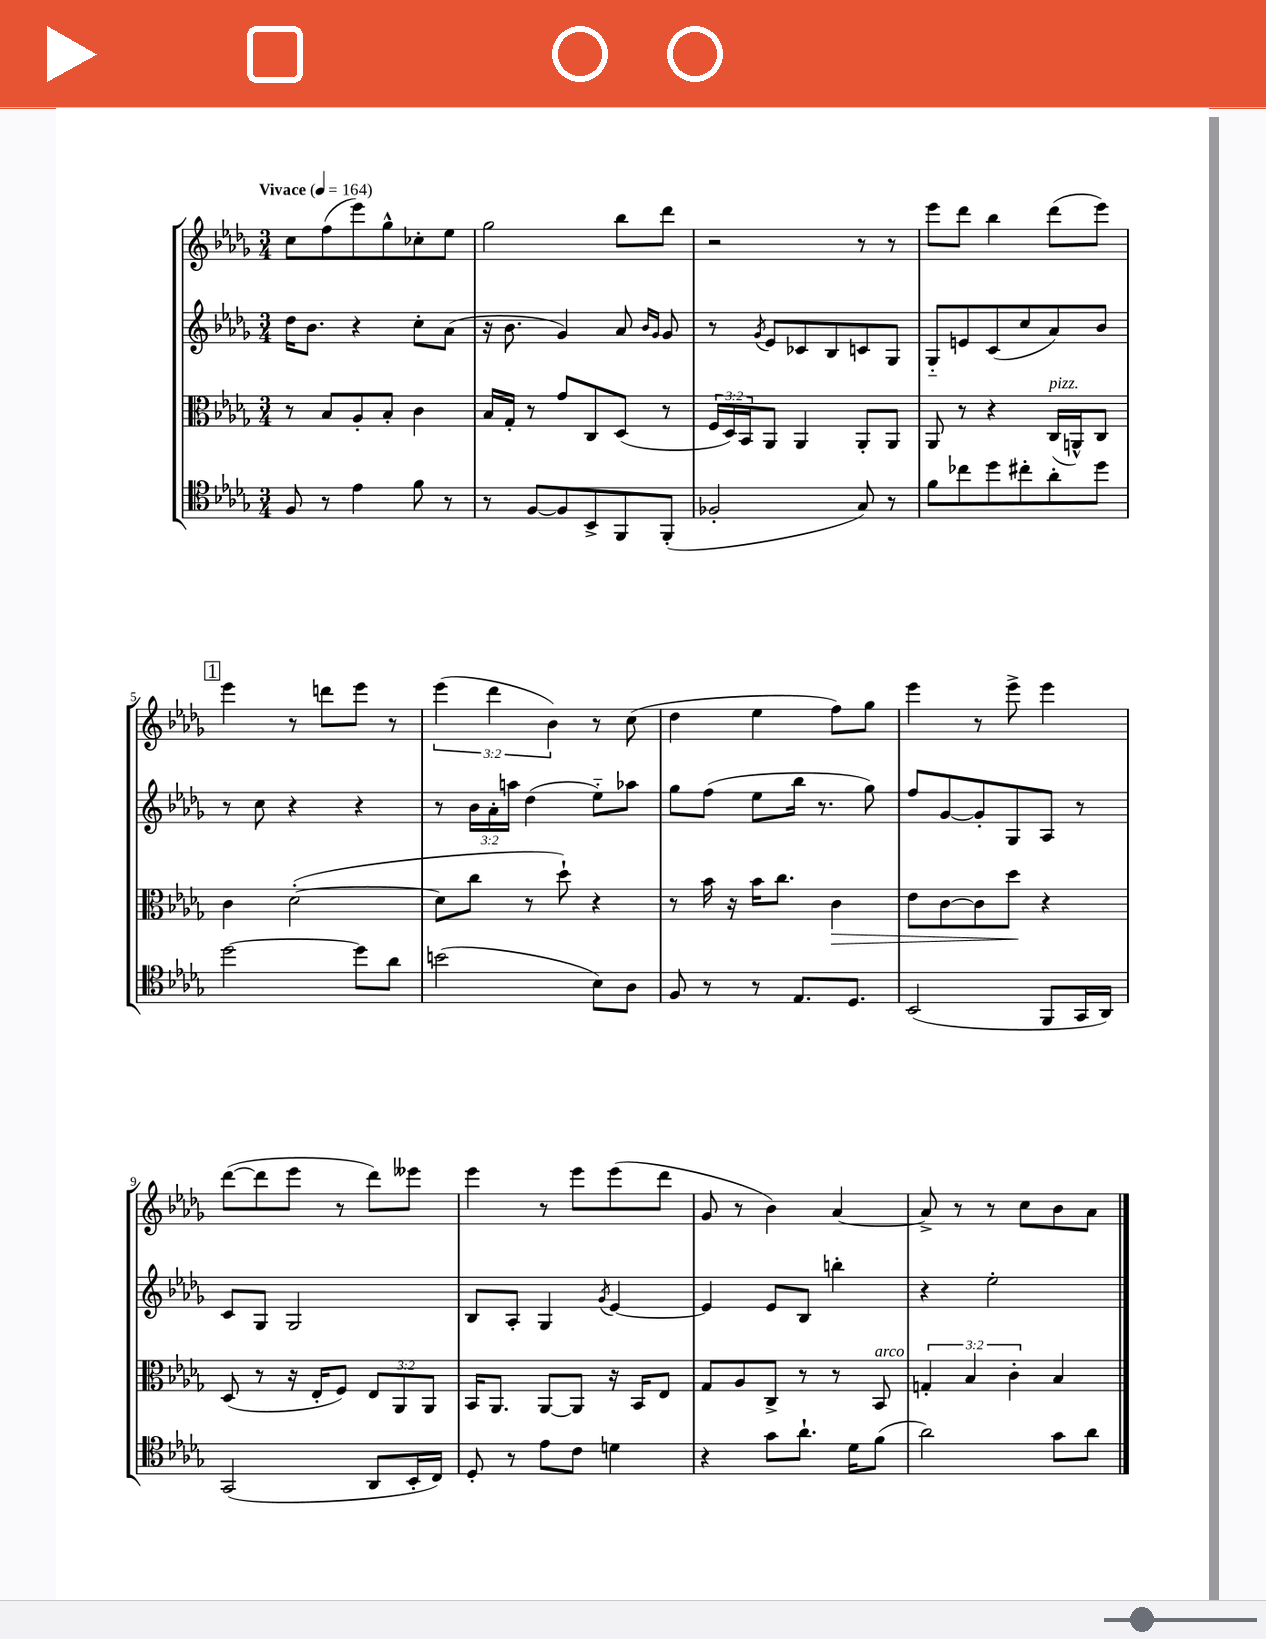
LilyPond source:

<<
\new StaffGroup <<
\new Staff = "s0" {
    \clef treble \key des \major \numericTimeSignature \time 3/4 \override Staff.TupletNumber.text = #tuplet-number::calc-fraction-text \tempo "Vivace" 4 = 164
    c''8 f''8( ees'''8) ges''8-^ ces''8-. ees''8 |
    ges''2 bes''8 des'''8 |
    r2 r8 r8 |
    ees'''8 des'''8 bes''4 des'''8( ees'''8) |
    \mark \markup { \box "1" } ees'''4 r8 d'''8 ees'''8 r8 |
    \tuplet 3/2 { ees'''4( des'''4 bes'4) } r8 c''8( |
    des''4 ees''4 f''8) ges''8 |
    ees'''4 r8 ees'''8-> ees'''4 |
    des'''8~( des'''8 ees'''8 r8 des'''8) eeses'''8 |
    ees'''4 r8 ees'''8 ees'''8( des'''8 |
    ges'8 r8 bes'4) aes'4~ |
    aes'8-> r8 r8 c''8 bes'8 aes'8 \bar "|." |
}
\new Staff = "s1" {
    \clef treble \key des \major \numericTimeSignature \time 3/4 \override Staff.TupletNumber.text = #tuplet-number::calc-fraction-text
    des''16 bes'8. r4 c''8-. aes'8( |
    r16 bes'8. ges'4) aes'8 \grace { bes'16 ges'16 } ges'8 |
    r8 \acciaccatura { ges'8 } ees'8 ces'8 bes8 c'8 ges8 |
    ges8-_ e'8 c'8( c''8 aes'8) bes'8 |
    \mark \markup { \box "1" } r8 c''8 r4 r4 |
    r8 \tuplet 3/2 { bes'16 aes'16-. a''16 } des''4( ees''8-_) aes''8 |
    ges''8 f''8( ees''8 bes''16 r8. ges''8) |
    f''8 ges'8~ ges'8-. ges8 aes8 r8 |
    c'8 ges8 ges2 |
    bes8 aes8-. ges4 \acciaccatura { ges'8 } ees'4~ |
    ees'4 ees'8 bes8 b''4-. |
    r4 ees''2-. \bar "|." |
}
\new Staff = "s2" {
    \clef alto \key des \major \numericTimeSignature \time 3/4 \override Staff.TupletNumber.text = #tuplet-number::calc-fraction-text
    r8 bes8 aes8-. bes8-. c'4 |
    bes16 ges16-. r8 ges'8 c8 des8( r8 |
    \tuplet 3/2 { f16 des16) bes,16 } aes,8 aes,4 aes,8-. aes,8 |
    aes,8 r8 r4 c16^\markup { \italic "pizz." }( a,16-^) c8 |
    \mark \markup { \box "1" } c'4 des'2~-.( |
    des'8 c''8 r8 des''8-!) r4 |
    r8 bes'16 r16 bes'16 c''8. c'4\> |
    ees'8 c'8~ c'8 des''8\! r4 |
    des8( r8 r16 ees16-. f8) \tuplet 3/2 { ees8 aes,8 aes,8 } |
    bes,16 aes,8. aes,8~ aes,8 r16 bes,16 ees8 |
    ges8 aes8 c8-> r8 r8 bes,8^\markup { \italic "arco" } |
    \tuplet 3/2 { g4-. bes4 c'4-. } bes4 \bar "|." |
}
\new Staff = "s3" {
    \clef tenor \key des \major \numericTimeSignature \time 3/4
    f8 r8 ees'4 f'8 r8 |
    r8 f8~ f8 bes,8-> f,8 f,8-.( |
    fes2-. ges8) r8 |
    f'8 ces''8 des''8 cis''8-. aes'8-. des''8 |
    \mark \markup { \box "1" } des''2~ des''8 aes'8 |
    b'2( bes8) aes8 |
    f8 r8 r8 ees8. des8. |
    bes,2( f,8 ges,16 aes,16) |
    ges,2( aes,8 bes,16-. c16) |
    des8-. r8 ees'8 c'8 d'4 |
    r4 ges'8 aes'8.-! des'16 f'8( |
    aes'2) ges'8 aes'8 \bar "|." |
}
>>
>>
